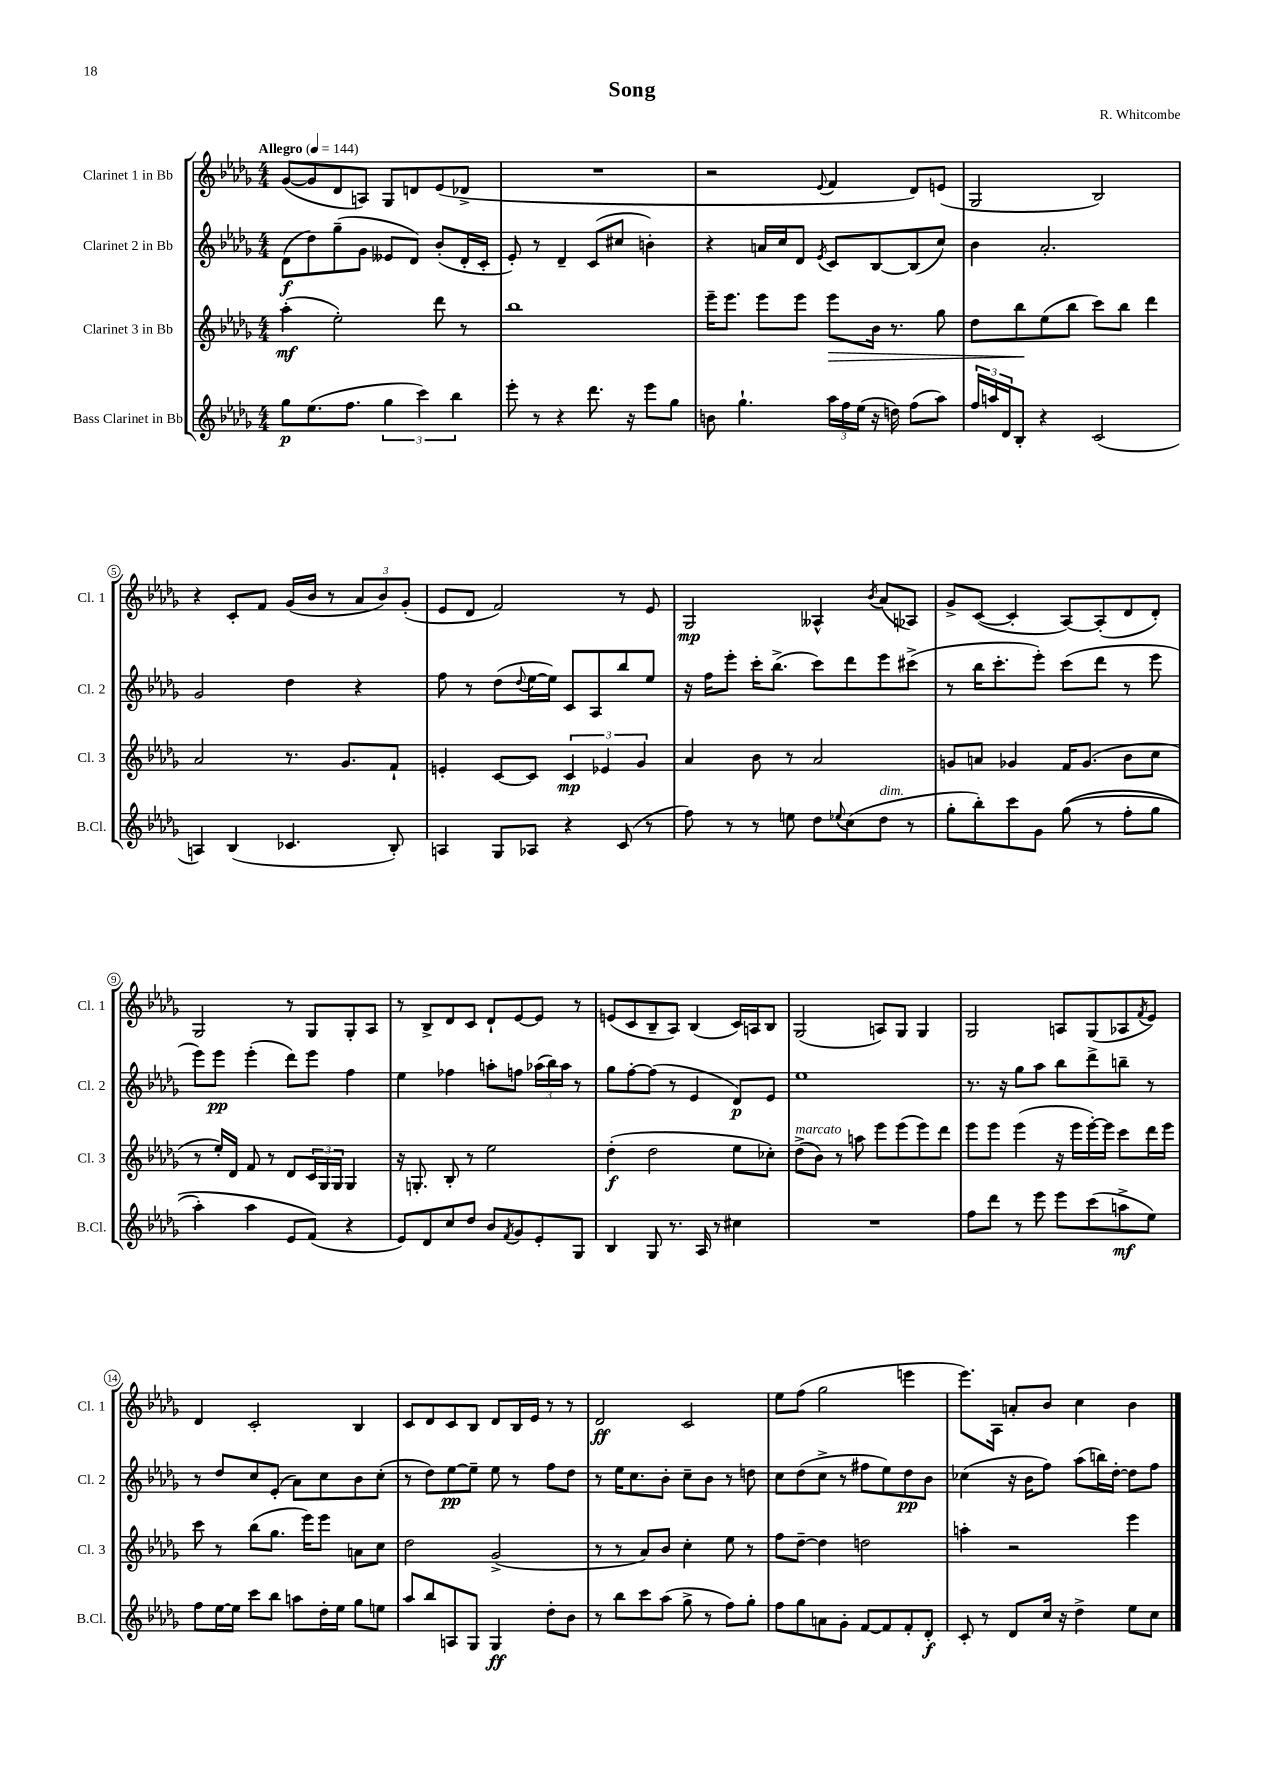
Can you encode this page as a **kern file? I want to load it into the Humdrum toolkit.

**kern	**kern	**kern	**kern
*staff4	*staff3	*staff2	*staff1
*clefG2	*clefG2	*clefG2	*clefG2
*k[b-e-a-d-g-]	*k[b-e-a-d-g-]	*k[b-e-a-d-g-]	*k[b-e-a-d-g-]
*M4/4	*M4/4	*M4/4	*M4/4
*MM144	*MM144	*MM144	*MM144
8gg-\L	(4aa-'\	(8d-\L	([8g-/L
(8.ee-\	.	8dd-\)	8g-/]
.	2ee-'\)	(8gg-~\	8d-/
8.ff\J	.	.	.
.	.	8g-\J	8A/J)
6gg-\	.	8e--/L	8G-/L
.	.	8d-/J)	8d/
6ccc\)	.	.	.
.	8ddd-\	(8b-'/L	(8e-/
6bb-\	.	.	.
.	8r	16d-'/L	8d-^/J
.	.	16c'/JJ	.
=	=	=	=
8eee-'\	1bb-	8e-'/)	1r
8r	.	8r	.
4r	.	4d-~/	.
8.ddd-\	.	(8c/L	.
.	.	8cc#/J	.
16r	.	.	.
8eee-\L	.	4b'\)	.
8gg-\J	.	.	.
=	=	=	=
8b\	16eee-~\LK	4r	2r
.	8.eee-\J	.	.
4.gg-`\	.	.	.
.	8eee-\L	16a/LL	.
.	.	16cc/J	.
.	8eee-\J	8d-/J	.
.	.	8qe-/	8qqe-/
24aa-\LL	8eee-\L	8c/L	4f/
24ff\	.	.	.
(24ee-\JJ	.	.	.
16r	16b-\Jk	[8B-/	.
16dd\)	8.r	.	.
(8ff\L	.	(8B-/]	8d-/L)
8aa-\J)	8gg-\	8cc/J)	(8e/J
=	=	=	=
24ff/LL	8dd-\L	4b-\	2G-/
24aa/	.	.	.
24d-/J	.	.	.
8B-'/J	8bb-\	.	.
4r	(8ee-\	2.a-'/	.
.	8bb-\J	.	.
(2c/	8ccc\L)	.	2B-/)
.	8bb-\J	.	.
.	4ddd-\	.	.
=	=	=	=
4A/)	2a-/	2g-/	4r
(4B-/	.	.	8c'/L
.	.	.	8f/J
4.c-/	8.r	4dd-\	(16g-/LL
.	.	.	16b-/JJ
.	.	.	8r
.	8.g-/L	.	.
.	.	4r	12a-/L
.	.	.	12b-/)
8B-'/)	8f`/J	.	.
.	.	.	(12g-'/J
=	=	=	=
4A/	4e'/	8ff\	8e-/L
.	.	8r	8d-/J
8G-/L	[8c/L	(8dd-\L	2f/)
.	.	8qqdd-/	.
8A-/J	8c/]J	[16ee-\L	.
.	.	16ee-\]JJ)	.
4r	6c/	8c/L	.
.	.	8A-/	.
.	6e-/	.	.
(8c/	.	8bb-/	8r
.	6g-/	.	.
8r	.	8ee-/J	8e-/
=	=	=	=
8ff\)	4a-/	16r	2G-/
.	.	16ff\LK	.
8r	.	8eee-'\J	.
8r	8b-\	16ccc'\LK	.
.	.	(8.bb-^\J	.
8ee\	8r	.	.
8dd-\L	2a-/	8ccc\L)	4A--^^/
8qqee-/	.	.	.
(8cc\	.	8ddd-\	.
.	.	.	8qb-/
8dd-\J	.	8eee-\	(8a-/L
8r	.	(8ccc#^\J	8A-/J)
=	=	=	=
8gg-'\L	8g/L	8r	8g-^/L
8bb-'\)	8a/J	16bb-\LK	([8c/J
.	.	8.ccc'\	.
8ccc\	4g-/	.	4c'/]
8g-\J	.	8eee-'\J)	.
&((8gg-\	16f/LK	(8ccc\L	[8A-/L)
.	(8.g-/J	.	.
8r	.	8ddd-\J	(8A-'/]
8ff'\L	8b-\L	8r	8d-/
8gg-\J	8cc\J	8eee-\	8d-'/J)
=	=	=	=
4aa-'\)	8r	8eee-\L)	2G-/
.	16ee-'/LL)	8eee-\J	.
.	16d-/JJ	.	.
4aa-\	8f/	(4eee-'\	.
.	8r	.	.
8e-/L	8d-/L	8ddd-\L)	8r
(8f/J&)	24c/L	8eee-\J	8G-/L
.	24G-/	.	.
.	24G-/JJ	.	.
4r	4G-/	4ff\	8G-'/
.	.	.	8A-/J
=	=	=	=
8e-/L)	16r	4ee-\	8r
.	8.G'/	.	.
8d-/	.	.	8B-^/L
8cc/	8B-'/	4ff-\	8d-/
8dd-/J	8r	.	8c/J
8b-/L	2ee-\	8aa'\L	8d-`/L
8qf/	.	.	.
8g-/	.	8ff\J	[8e-/
8e-'/	.	(24aa-\LL	8e-/]J
.	.	24bb-\)	.
.	.	24aa-\JJ	.
8G-/J	.	8r	8r
=	=	=	=
4B-/	(4dd-'\	8gg-\L	(8e/L
.	.	[8ff'\	8c/
8G-/	2dd-\	(8ff\]J	8B-~/
8.r	.	8r	8A-/J)
.	.	4e-/	(4B-/
16A-/	.	.	.
8r	.	.	.
4cc#\	8ee-\L	8d-/L)	16c/LL)
.	.	.	16A/J
.	8cc-'\J)	8e-/J	8B-/J
=	=	=	=
1r	(8dd-^\L	1ee-	(2G-/
.	8b-\J)	.	.
.	8r	.	.
.	8aa\	.	.
.	8eee-\L	.	8A/L)
.	(8eee-\	.	8G-/J
.	8eee-\)	.	4G-/
.	8ddd-\J	.	.
=	=	=	=
8ff\L	8eee-\L	8.r	2G-/
8ddd-\J	8eee-\J	.	.
.	.	16r	.
8r	(4eee-\	8gg-\L	.
8eee-\	.	8aa-\J	.
8eee-\L	16r	8bb-\L	8A/L
.	16eee-\LL	.	.
(8ccc\	[16eee-'\)	8ddd-^\	(8G-/
.	16eee-\]JJ	.	.
8aa^\	8ccc\L	8bb~\J	8A-/
.	.	.	8qf/
8ee-\J)	16ddd-\L	8r	8e-/J)
.	16eee-\JJ	.	.
=	=	=	=
8ff\L	8ccc\	8r	4d-/
[16ee-\L	8r	8dd-/L	.
16ee-\]JJ	.	.	.
8ccc\L	(8bb-\L	8cc/	2c'/
8bb-\J	8.gg-\J	(8e-'/J	.
8aa\L	.	8a-\L)	.
.	16eee-\LK)	.	.
16dd-'\L	8eee-\J	8cc\	.
16ee-\JJ	.	.	.
8gg-\L	8a\L	8b-\	4B-/
8ee\J	8cc\J	(8cc'\J	.
=	=	=	=
8aa-/L	2dd-\	8r	8c/L
8bb-/	.	8dd-\L)	8d-/
8A/	.	[8ee-\	8c/
8G-/J	.	8ee-~\]J	8B-/J
4G-/	(2g-^/	8ee-\	8d-/L
.	.	8r	16B-/L
.	.	.	16e-/JJ
8dd-'\L	.	8ff\L	8r
8b-\J	.	8dd-\J	8r
=	=	=	=
8r	8r	8r	2d-/
8bb-\L	8r	16ee-\LK	.
.	.	8.cc\	.
8ccc\	8a-/L)	.	.
(8aa-\J	8b-/J	8b-'\J	.
8gg-^\	4cc'\	8cc~\L	2c/
8r	.	8b-\J	.
8ff\L)	8ee-\	8r	.
8gg-'\J	8r	8dd\	.
=	=	=	=
8ff\L	8ff\L	8cc\L	8ee-\L
8gg-\	[8dd-~\J	(8dd-\	(8ff\J
8a\	4dd-\]	8cc^\J	2gg-\
8g-'\J	.	8r	.
[8f/L	2dd\	8ff#\L	.
8f/]	.	8ee-\)	.
8f'/	.	8dd-\	4eee\
8d-'/J	.	8b-\J	.
=	=	=	=
8c'/	4aa'\	(4cc-\	8.eee-\L)
8r	.	.	.
.	.	.	16A-\Jk
8d-/L	2r	16r	8a'/L
.	.	16b-\LK	.
16cc/Jk	.	8ff\J)	8b-/J
16r	.	.	.
4dd-^\	.	(8aa-\L	4cc\
.	.	16bb\L)	.
.	.	[16dd-'\JJ	.
8ee-\L	4eee-\	8dd-\]L	4b-\
8cc\J	.	8ff\J	.
==	==	==	==
*-	*-	*-	*-
